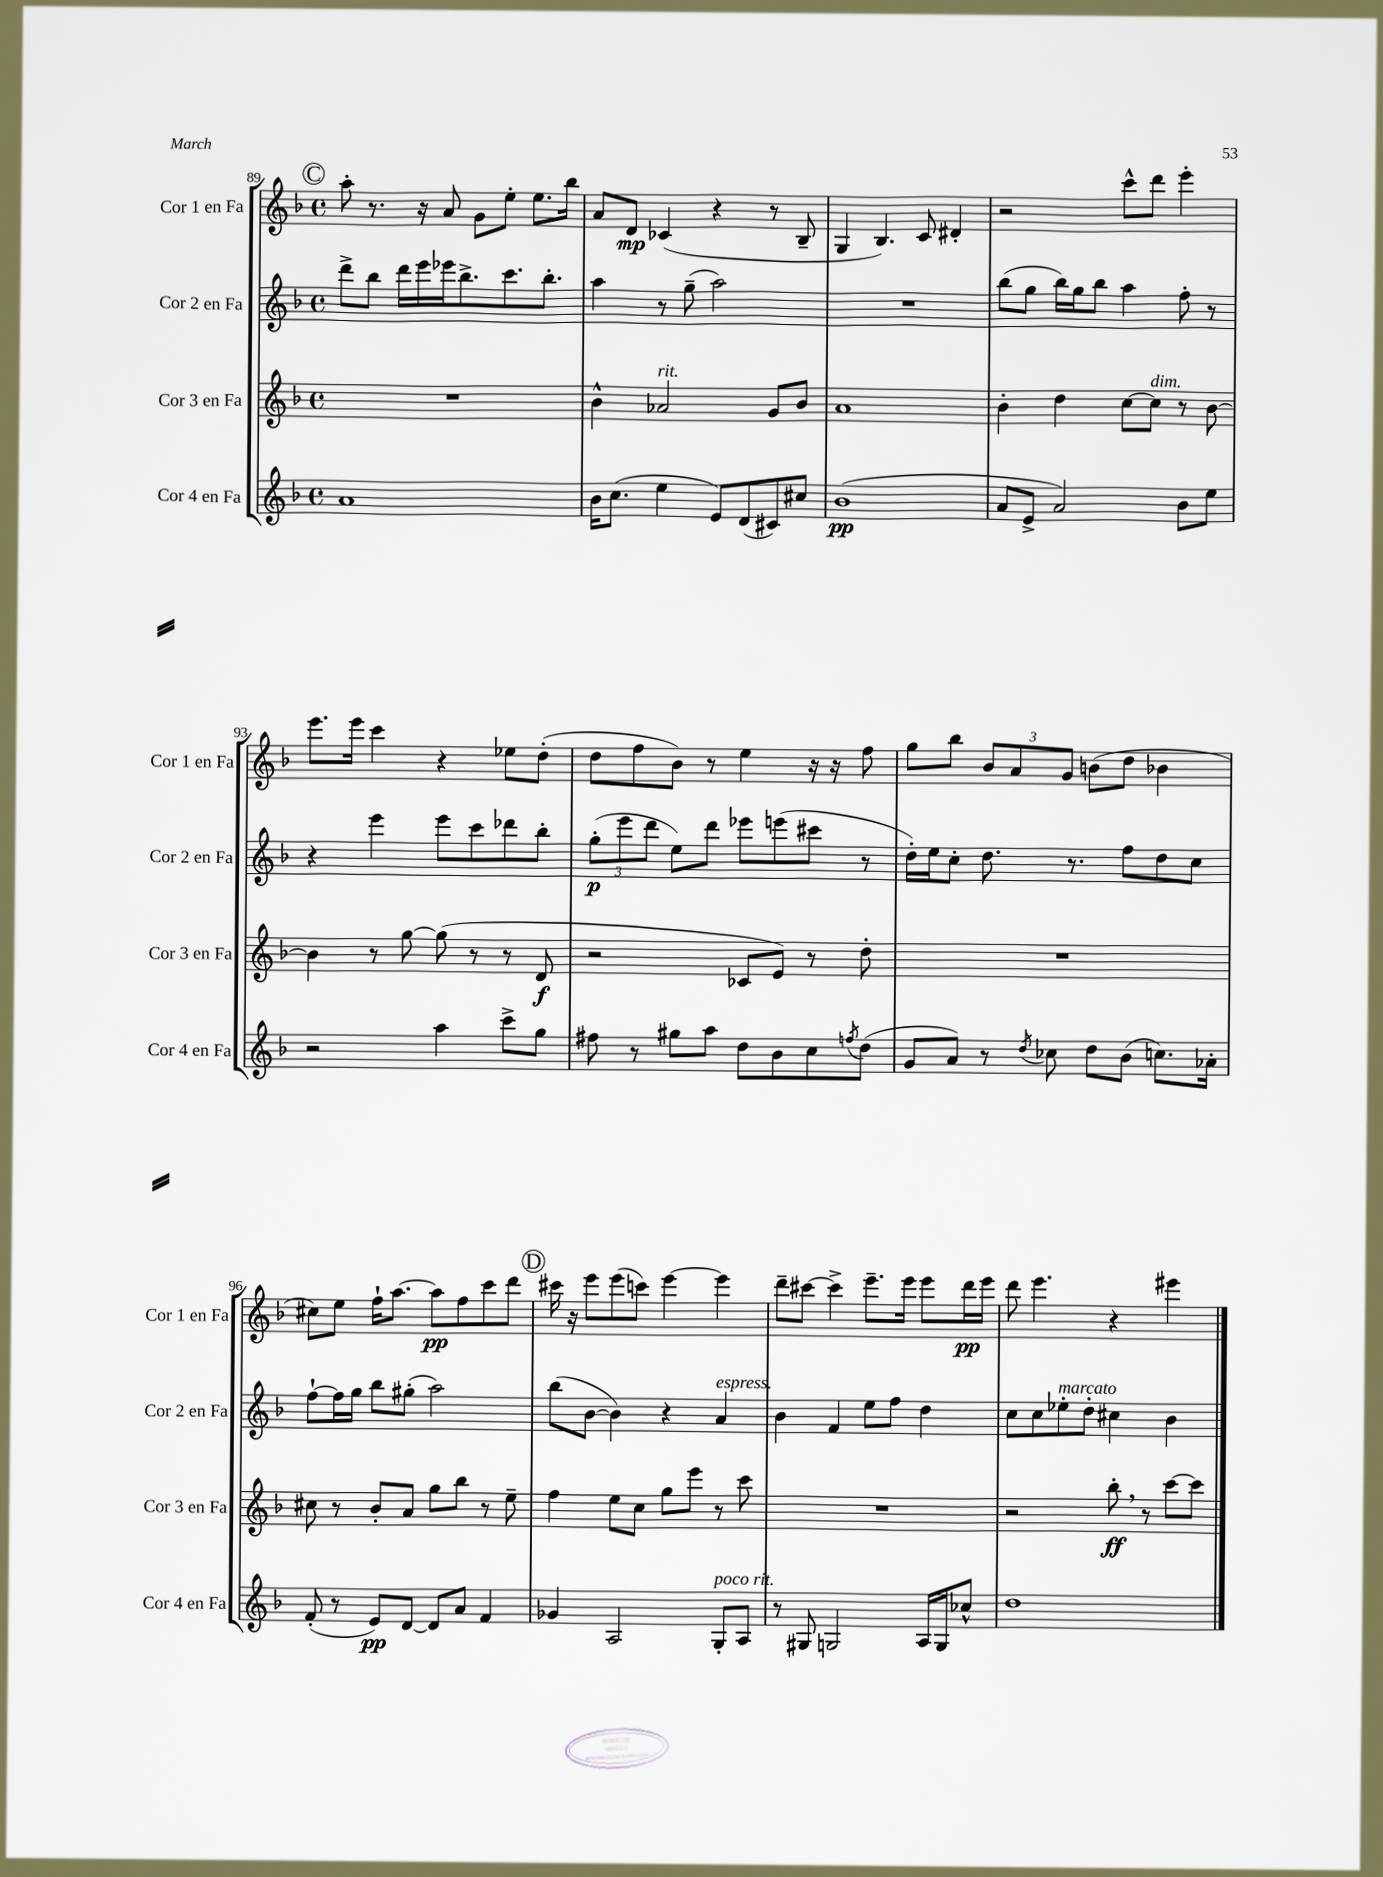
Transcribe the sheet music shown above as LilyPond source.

<<
\new StaffGroup <<
\new Staff = "s0" \with { instrumentName = "Cor 1 en Fa" shortInstrumentName = "Cor 1 en Fa" } {
    \clef treble \key f \major \defaultTimeSignature \time 4/4
    \mark \markup { \circle "C" } a''8-. r8. r16 a'8 g'8 e''8-. e''8. bes''16 |
    a'8 d'8\mp ces'4( r4 r8 bes8-- |
    g4 bes4.) c'8 dis'4-. |
    r2 c'''8-^ d'''8 e'''4-. |
    e'''8. e'''16 c'''4 r4 ees''8 d''8-.( |
    d''8 f''8 bes'8) r8 e''4 r16 r16 f''8 |
    g''8 bes''8 \tuplet 3/2 { bes'8 a'8 g'8 } b'8( d''8 bes'4 |
    cis''8) e''8 f''16-! a''8.~ a''8\pp f''8 c'''8 d'''8 |
    \mark \markup { \circle "D" } cis'''16 r16 e'''8 e'''8( c'''8) e'''4~ e'''4 |
    d'''8-- cis'''8~ cis'''4-> e'''8.-- e'''16 e'''8 d'''16\pp e'''16 |
    d'''8 e'''4. r4 eis'''4 \bar "|." |
}
\new Staff = "s1" \with { instrumentName = "Cor 2 en Fa" shortInstrumentName = "Cor 2 en Fa" } {
    \clef treble \key f \major \defaultTimeSignature \time 4/4
    \mark \markup { \circle "C" } d'''8-> bes''8 d'''16 e'''16 ees'''16 bes''8.-> c'''8. bes''8.-. |
    a''4 r8 g''8--( a''2) |
    R1 |
    bes''8( g''8 bes''16) g''16 bes''8 a''4 f''8-. r8 |
    r4 e'''4 e'''8 c'''8 des'''8 bes''8-. |
    \tuplet 3/2 { g''8-.\p( e'''8 d'''8 } e''8) d'''8 ees'''8 e'''8( cis'''8 r8 |
    d''16-.) e''16 c''8-. d''8. r8. f''8 d''8 c''8 |
    f''8~-! f''16 g''16 bes''8 gis''8-.( a''2) |
    \mark \markup { \circle "D" } bes''8( bes'8~ bes'4) r4 a'4^\markup { \italic "espress." } |
    bes'4 f'4 e''8 f''8 d''4 |
    c''8 c''8 ees''8-.^\markup { \italic "marcato" } d''8-. cis''4 bes'4 \bar "|." |
}
\new Staff = "s2" \with { instrumentName = "Cor 3 en Fa" shortInstrumentName = "Cor 3 en Fa" } {
    \clef treble \key f \major \defaultTimeSignature \time 4/4
    \mark \markup { \circle "C" } R1 |
    bes'4-^ aes'2^\markup { \italic "rit." } g'8 bes'8 |
    a'1 |
    bes'4-. d''4 c''8~ c''8^\markup { \italic "dim." } r8 bes'8~ |
    bes'4 r8 g''8~ g''8( r8 r8 d'8\f |
    r2 ces'8 e'8) r8 d''8-. |
    R1 |
    cis''8 r8 bes'8-. a'8 g''8 bes''8 r8 e''8-- |
    \mark \markup { \circle "D" } f''4 e''8 c''8 g''8 e'''8 r8 c'''8 |
    R1 |
    r2 bes''8-.\ff \breathe r8 c'''8~ c'''8 \bar "|." |
}
\new Staff = "s3" \with { instrumentName = "Cor 4 en Fa" shortInstrumentName = "Cor 4 en Fa" } {
    \clef treble \key f \major \defaultTimeSignature \time 4/4
    \mark \markup { \circle "C" } a'1 |
    bes'16 c''8.( e''4 e'8) d'8( cis'8) cis''8 |
    bes'1\pp( |
    a'8 e'8-> a'2) bes'8 e''8 |
    r2 a''4 c'''8-> g''8 |
    fis''8 r8 gis''8 a''8 d''8 bes'8 c''8 \acciaccatura { f''8 } d''8( |
    g'8 a'8) r8 \acciaccatura { d''8 } ces''8 d''8 bes'8( c''8.) aes'16-. |
    f'8-.( r8 e'8\pp) d'8~ d'8 a'8 f'4 |
    \mark \markup { \circle "D" } ges'4 a2 g8-.^\markup { \italic "poco rit." } a8 |
    r8 gis8 g2 a16 g16 ces''8-^ |
    d''1 \bar "|." |
}
>>
>>
\layout { \context { \Score currentBarNumber = #89 } }
